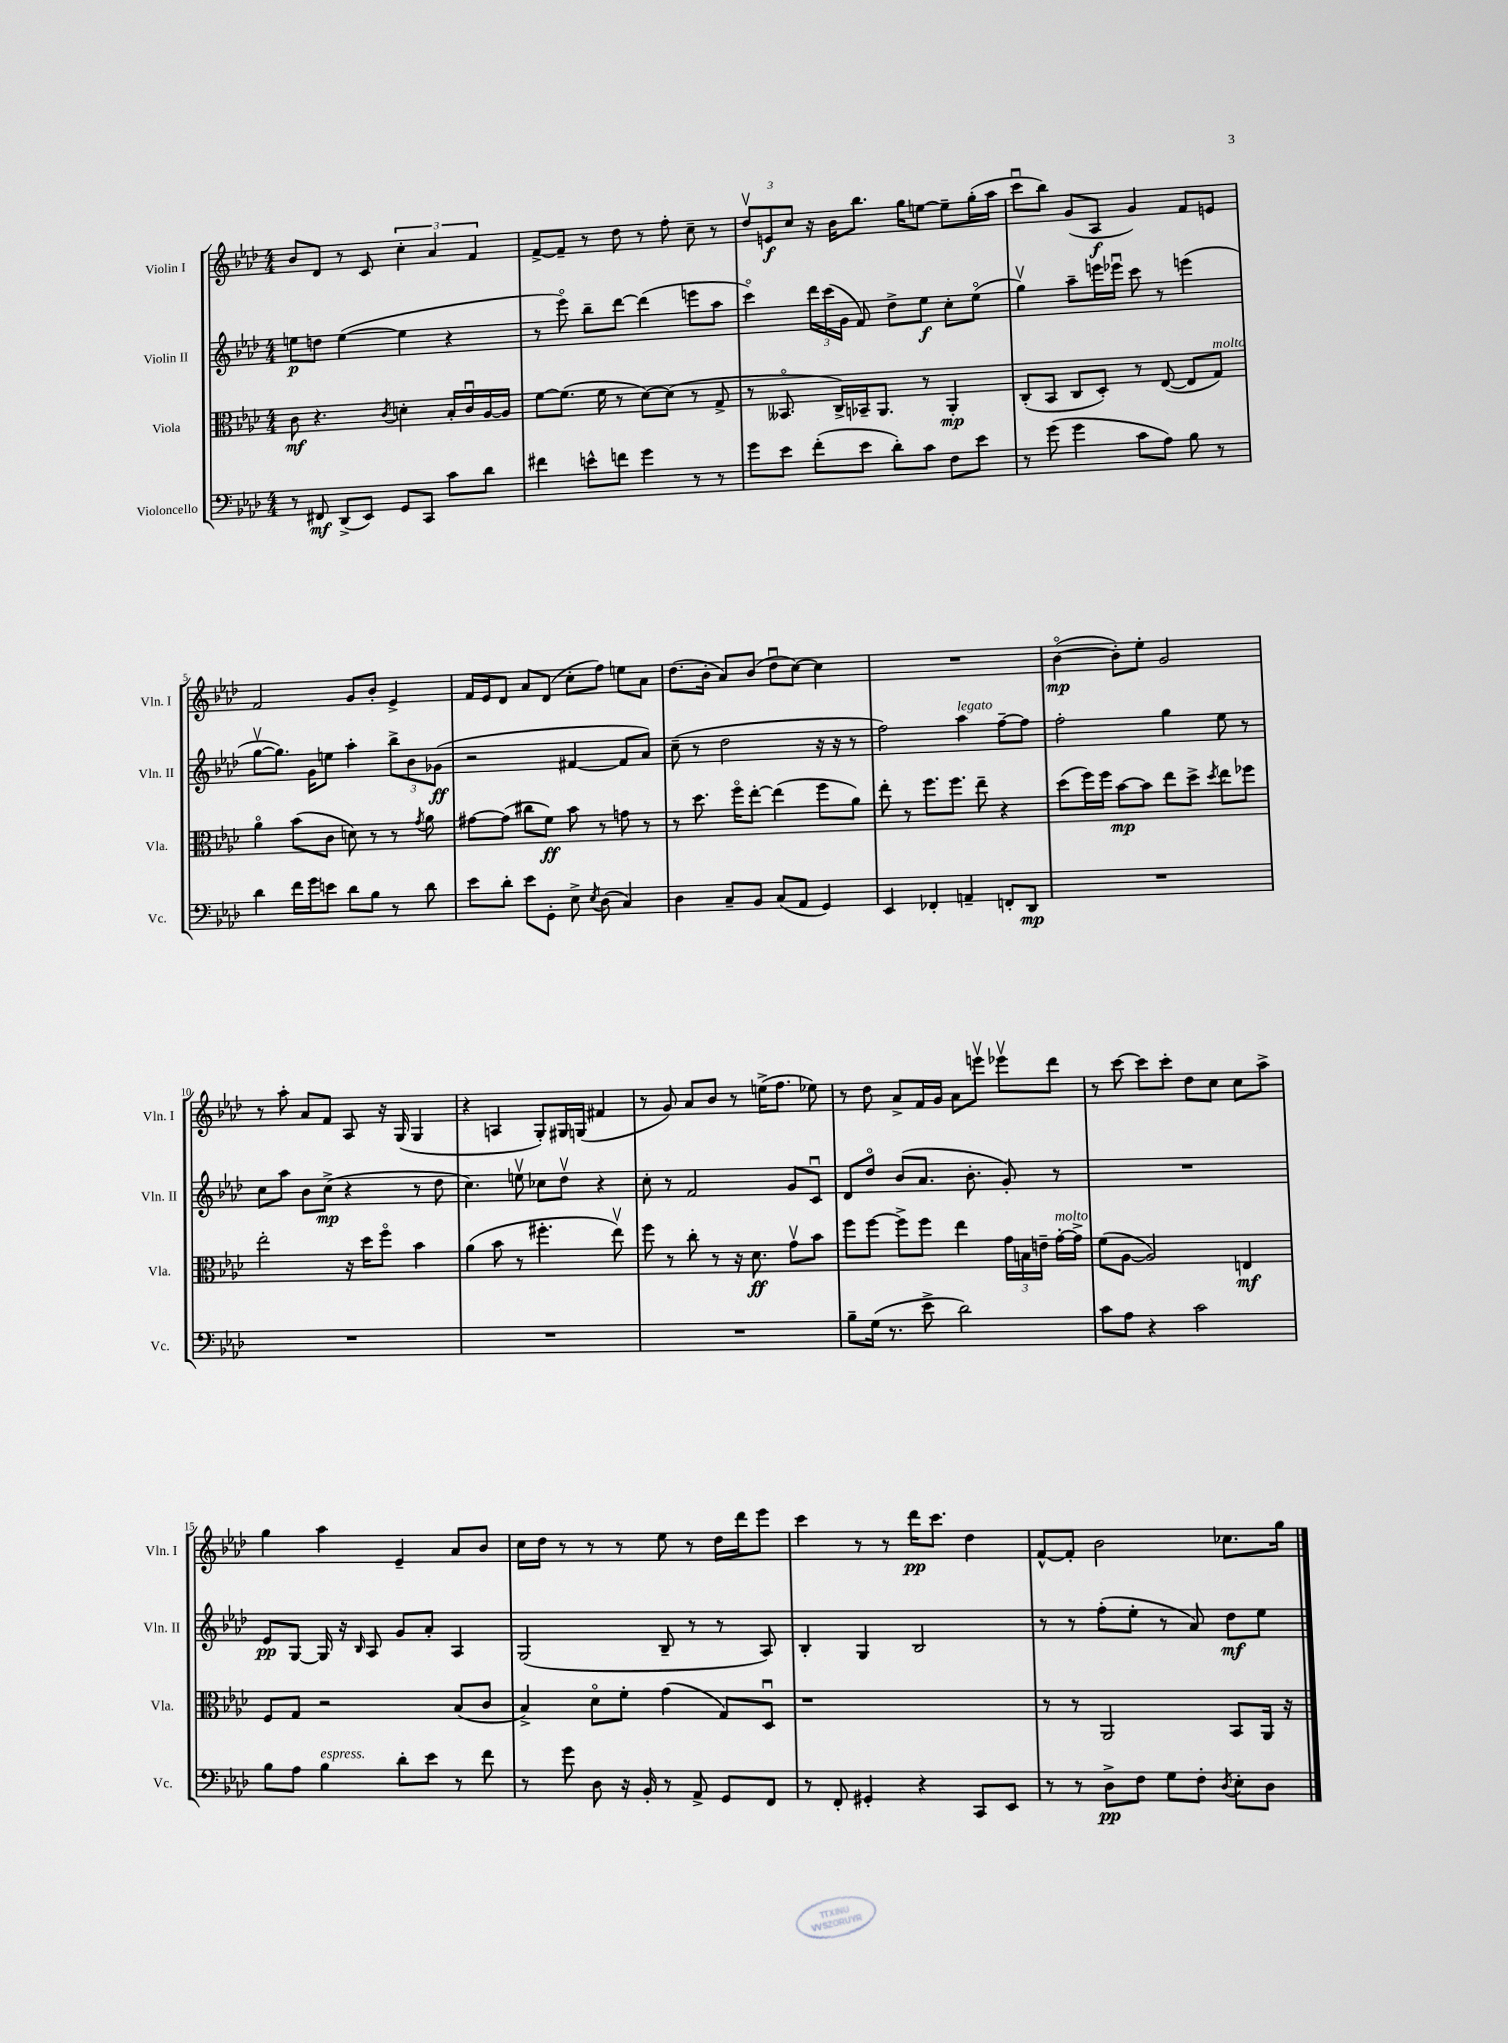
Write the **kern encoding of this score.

**kern	**dynam	**kern	**dynam	**kern	**dynam	**kern	**dynam
*part4	*part4	*part3	*part3	*part2	*part2	*part1	*part1
*staff4	*staff4	*staff3	*staff3	*staff2	*staff2	*staff1	*staff1
*I"Violoncello	*	*I"Viola	*	*I"Violin II	*	*I"Violin I	*
*I'Vc.	*	*I'Vla.	*	*I'Vln. II	*	*I'Vln. I	*
*clefF4	*	*clefC3	*	*clefG2	*	*clefG2	*
*k[b-e-a-d-]	*	*k[b-e-a-d-]	*	*k[b-e-a-d-]	*	*k[b-e-a-d-]	*
*M4/4	*	*M4/4	*	*M4/4	*	*M4/4	*
=1	=1	=1	=1	=1	=1	=1	=1
8r	.	8c\	mf	8een\L	p	8b-/L	.
8FF#X/	mf	4.r	.	8ddn\J	.	8d-/J	.
(8DD-^/L	.	.	.	([4ee\	.	8r	.
8EE-/J)	.	.	.	.	.	8c/	.
.	.	8qc/	.	.	.	.	.
8GG/L	.	4dn'\	.	4ee\]	.	6cc'\	.
8CC/J	.	.	.	.	.	.	.
.	.	.	.	.	.	6a-/	.
8c\L	.	16B-'/LL	.	4r	.	.	.
.	.	16cu/	.	.	.	.	.
.	.	.	.	.	.	6f/	.
8d-\J	.	[16A-/	.	.	.	.	.
.	.	16A-/JJ]	.	.	.	.	.
=2	=2	=2	=2	=2	=2	=2	=2
4f#X\	.	[8f\L	.	8r	.	[8f^/L	.
.	.	(8.f\J]	.	8eee-\)	.	8f~/J]	.
8en^^\L	.	.	.	8bb-~\L	.	8r	.
.	.	16f\	.	.	.	.	.
8fn\J	.	8r	.	[8ddd-\J	.	8dd-\	.
4g\	.	[8d-\L)	.	(4ddd-\]	.	8r	.
.	.	(8d-\J]	.	.	.	8ff'\	.
8r	.	8r	.	8eeen\L	.	8cc~\	.
8r	.	8G^/	.	8aa-\J	.	8r	.
=3	=3	=3	=3	=3	=3	=3	=3
8g\L	.	8r	.	4ccc\)	.	12dd-v/L	.
.	.	.	.	.	.	12en/	f
8e-\J	.	8.BB--X/	.	.	.	.	.
.	.	.	.	.	.	12cc/J	.
(8f'\L	.	.	.	24ddd-\LL	.	16r	.
.	.	.	.	(24ccc\	.	.	.
.	.	16C^/LL)	.	.	.	16b-\KL	.
.	.	.	.	24g\JJ	.	.	.
8e-\J	.	16BB-X~/J	.	8f/)	.	8.bb-\J	.
.	.	8.AA-/J	.	.	.	.	.
8d-'\L)	.	.	.	8dd-^\L	.	.	.
.	.	.	.	.	.	16gg\KL	.
8c\J	.	8r	.	8ee-\J	f	[8een\J	.
8F\L	.	4AA-'/	mp	8cc'\L	.	8ee~\L]	.
8e-\J	.	.	.	(8ee-\J	.	(16gg'\L	.
.	.	.	.	.	.	16aa-\JJ	.
=4	=4	=4	=4	=4	=4	=4	=4
8r	.	(8C'/L	.	4ggv\)	.	8cccu\L	.
(8g\	.	8BB-/J	.	.	.	8bb-\J)	.
4g\	.	8C/L	.	8aa-~\L	.	(8g/L	.
.	.	8D-'/J)	.	16eeen\L	.	8A-/J	f
.	.	.	.	16eee-Xu\JJ	.	.	.
8c\L	.	8r	.	8ccc\	.	4g/)	.
8A-\J)	.	([8E-/	.	8r	.	.	.
8B-\	.	8E-/L]	.	(4eeen\	.	8f/L	.
!	!	!LO:TX:a:i:t=molto	!	!	!	!	!
8r	.	8G/J)	.	.	.	8en/J	.
!!LO:LB:g=z
=5	=5	=5	=5	=5	=5	=5	=5
4d-\	.	4a-\	.	[8ggv\L	.	2f/	.
.	.	.	.	8.gg\J])	.	.	.
16f\LL	.	(8b-\L	.	.	.	.	.
16g\J	.	.	.	16g\KL	.	.	.
8en\J	.	8c\J	.	8een\J	.	.	.
8d-\L	.	8dn\)	.	4aa-'\	.	8g/L	.
8B-\J	.	8r	.	.	.	8b-'/J	.
8r	.	8r	.	12bb-^\L	.	4e-^/	.
.	.	.	.	12b-\	.	.	.
.	.	8qg/	.	.	.	.	.
8d-\	.	8a-\	.	.	.	.	.
.	.	.	.	(12g-X\J	ff	.	.
=6	=6	=6	=6	=6	=6	=6	=6
8e-\L	.	[8g#X\L	.	2r	.	16f/LL	.
.	.	.	.	.	.	16e-/J	.
8d-'\J	.	(8g#\J]	.	.	.	8d-/J	.
8e-\L	.	8cc#X\L	.	.	.	8a-/L	.
8GG'\J	.	8f\J)	ff	.	.	(8d-/J	.
8E-^\	.	8b-\	.	[4f#X/	.	8cc'\L	.
8qE-/	.	.	.	.	.	.	.
(8D-\	.	8r	.	.	.	8ff\J)	.
4C/)	.	8gn\	.	8f#/L]	.	8een\L	.
.	.	8r	.	8a-/J)	.	8a-\J	.
=7	=7	=7	=7	=7	=7	=7	=7
4D-\	.	8r	.	(8cc~\	.	(8.dd-\L	.
.	.	8.dd-\	.	8r	.	.	.
.	.	.	.	.	.	16b-'\Jk	.
8C~/L	.	.	.	2dd-\	.	8a-/L)	.
.	.	16ff\KL	.	.	.	.	.
8BB-/J	.	[8ee-'\J	.	.	.	(8b-/J	.
(8C/L	.	(4ee-\]	.	.	.	8dd-u\L	.
8AA-/J	.	.	.	.	.	[8cc\J)	.
4GG/)	.	8ff\L	.	16r	.	4cc\]	.
.	.	.	.	16r	.	.	.
.	.	8a-\J)	.	8r	.	.	.
=8	=8	=8	=8	=8	=8	=8	=8
4EE-/	.	8ee-'\	.	2ff\)	.	1r	.
.	.	8r	.	.	.	.	.
4FF-X'/	.	8.ff\L	.	.	.	.	.
.	.	8.ff\J	.	.	.	.	.
!	!	!	!	!LO:TX:a:i:t=legato	!	!	!
4AAn~/	.	.	.	4aa-\	.	.	.
.	.	8ee-~\	.	.	.	.	.
8FFn'/L	.	4r	.	[8ff~\L	.	.	.
8DD-/J	mp	.	.	8ff\J]	.	.	.
=9	=9	=9	=9	=9	=9	=9	=9
1r	.	(8dd-\L	.	2ff'\	.	([4b-\	mp
.	.	16ff\L)	.	.	.	.	.
.	.	16ff\JJ	.	.	.	.	.
.	.	[8b-\L	mp	.	.	8b-'\L])	.
.	.	8b-\J]	.	.	.	8ee-'\J	.
.	.	8ee-\L	.	4gg\	.	2g/	.
.	.	8dd-^\J	.	.	.	.	.
.	.	8qdd-/	.	.	.	.	.
.	.	8ee-\L	.	8ee-\	.	.	.
.	.	8ff-X\J	.	8r	.	.	.
!!LO:LB:g=z
=10	=10	=10	=10	=10	=10	=10	=10
1r	.	2ee-'\	.	8cc\L	.	8r	.
.	.	.	.	8aa-\J	.	8aa-'\	.
.	.	.	.	8b-\L	.	8a-/L	.
.	.	.	.	(8cc^\J	mp	8f/J	.
.	.	16r	.	4r	.	8A-/	.
.	.	16dd-\KL	.	.	.	.	.
.	.	8ff\J	.	.	.	16r	.
.	.	.	.	.	.	(16G/	.
.	.	4b-\	.	8r	.	4G/	.
.	.	.	.	8dd-\	.	.	.
=11	=11	=11	=11	=11	=11	=11	=11
1r	.	(4a-\	.	4.cc\)	.	4r	.
.	.	8b-\	.	.	.	4An/	.
.	.	8r	.	8eenv\	.	.	.
.	.	4.ff#X'\	.	8cc-X\L	.	8G'/L)	.
.	.	.	.	8dd-v\J	.	16G#X/L	.
.	.	.	.	.	.	(16Gn/JJ	.
.	.	.	.	4r	.	4f#X/	.
.	.	8ee-v\)	.	.	.	.	.
=12	=12	=12	=12	=12	=12	=12	=12
1r	.	8ff\	.	8cc'\	.	8r	.
.	.	8r	.	8r	.	8g/)	.
.	.	8cc'\	.	2f/	.	8a-/L	.
.	.	8r	.	.	.	8b-/J	.
.	.	16r	.	.	.	8r	.
.	.	8.d-\	ff	.	.	.	.
.	.	.	.	.	.	(16een^\KL	.
.	.	.	.	.	.	8.ff\J	.
.	.	8gv\L	.	8g/L	.	.	.
.	.	8b-\J	.	8cu/J	.	8ee-X\)	.
=13	=13	=13	=13	=13	=13	=13	=13
8B-~\L	.	8ff\L	.	8d-/L	.	8r	.
(16G\Jk	.	[8ff\J	.	8dd-/J	.	8dd-\	.
8.r	.	.	.	.	.	.	.
.	.	8ff^\L]	.	(8b-/L	.	8a-^/L	.
8e-^\	.	8ff\J	.	8.a-/J	.	16f/L	.
.	.	.	.	.	.	16g/JJ	.
2d-\)	.	4ee-\	.	.	.	8a-\L	.
.	.	.	.	8.b-'\	.	.	.
.	.	.	.	.	.	8eeenv\J	.
.	.	24g\LL	.	8g'/)	.	8eee-Xv\L	.
.	.	24Bn\	.	.	.	.	.
.	.	24en~\JJ	.	.	.	.	.
!	!	!LO:TX:a:i:t=molto	!	!	!	!	!
.	.	[16g'\LL	.	8r	.	8ddd-\J	.
.	.	16g^\JJ]	.	.	.	.	.
=14	=14	=14	=14	=14	=14	=14	=14
8c\L	.	(8f\L	.	1r	.	8r	.
8A-\J	.	[8A-\J	.	.	.	[8ccc\	.
4r	.	2A-/])	.	.	.	8ccc\L]	.
.	.	.	.	.	.	8ccc'\J	.
2c\	.	.	.	.	.	8dd-\L	.
.	.	.	.	.	.	8cc\J	.
.	.	4En/	mf	.	.	8cc\L	.
.	.	.	.	.	.	8aa-^\J	.
!!LO:LB:g=z
=15	=15	=15	=15	=15	=15	=15	=15
8B-\L	.	8F/L	.	8e-/L	pp	4gg\	.
8A-\J	.	8G/J	.	[8G/J	.	.	.
!LO:TX:a:i:t=espress.	!	!	!	!	!	!	!
4B-\	.	2r	.	16G/]	.	4aa-\	.
.	.	.	.	16r	.	.	.
.	.	.	.	16qqB-/	.	.	.
.	.	.	.	8A-/	.	.	.
8d-'\L	.	.	.	8g/L	.	4e-~/	.
8e-\J	.	.	.	8a-'/J	.	.	.
8r	.	(8B-/L	.	4A-/	.	8a-/L	.
8f\	.	8c/J	.	.	.	8b-/J	.
=16	=16	=16	=16	=16	=16	=16	=16
8r	.	4B-^/)	.	(2G/	.	16cc\LL	.
.	.	.	.	.	.	16dd-\JJ	.
8g\	.	.	.	.	.	8r	.
8D-\	.	8d-\L	.	.	.	8r	.
16r	.	8f'\J	.	.	.	8r	.
16BB-'/	.	.	.	.	.	.	.
8r	.	(4g\	.	8B-~/	.	8ee-\	.
8AA-^/	.	.	.	8r	.	8r	.
8GG/L	.	8G/L)	.	8r	.	16dd-\LL	.
.	.	.	.	.	.	16ddd-\J	.
8FF/J	.	8D-u/J	.	8A-/)	.	8eee-\J	.
=17	=17	=17	=17	=17	=17	=17	=17
8r	.	1r	.	4B-'/	.	4ccc\	.
8FF'/	.	.	.	.	.	.	.
4GG#X'/	.	.	.	4G/	.	8r	.
.	.	.	.	.	.	8r	.
4r	.	.	.	2B-/	.	16ddd-\KL	pp
.	.	.	.	.	.	8.ccc\J	.
8CC/L	.	.	.	.	.	4dd-\	.
8EE-/J	.	.	.	.	.	.	.
=18	=18	=18	=18	=18	=18	=18	=18
8r	.	8r	.	8r	.	[8f^^/L	.
8r	.	8r	.	8r	.	8f'/J]	.
8D-^\L	pp	2AA-/	.	(8ff'\L	.	2b-\	.
8F\J	.	.	.	8ee-'\J	.	.	.
8G\L	.	.	.	8r	.	.	.
8F'\J	.	.	.	8a-/)	.	.	.
8qD-/	.	.	.	.	.	.	.
8E-'\L	.	8BB-/L	.	8dd-\L	mf	8.cc-X\L	.
8D-\J	.	16AA-/Jk	.	8ee-\J	.	.	.
.	.	16r	.	.	.	16gg\Jk	.
==	==	==	==	==	==	==	==
*-	*-	*-	*-	*-	*-	*-	*-
